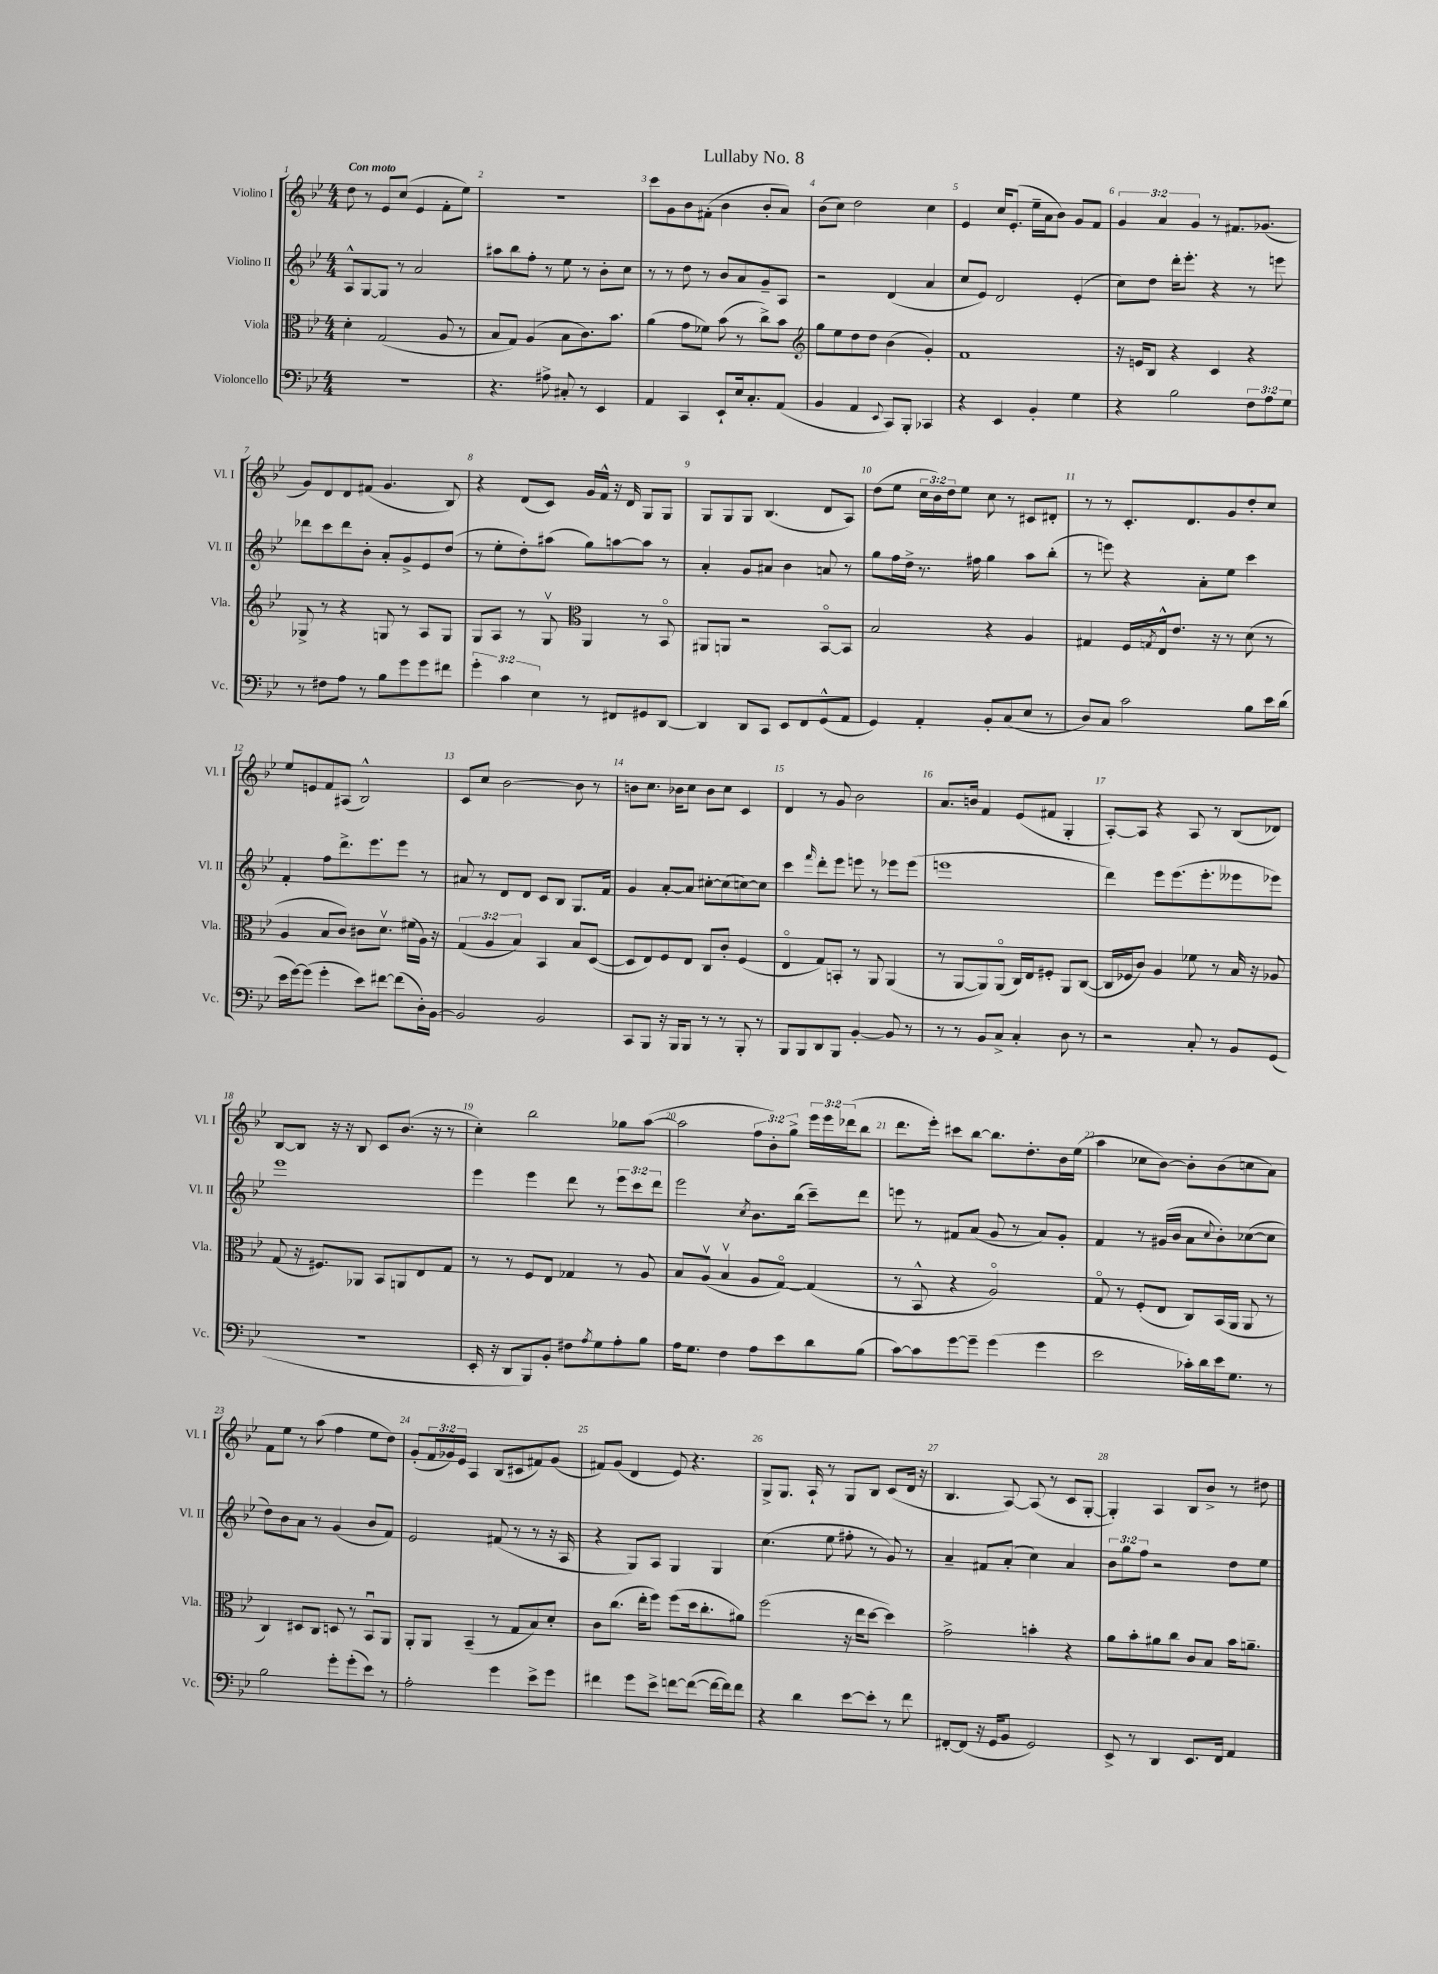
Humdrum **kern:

**kern	**kern	**kern	**kern
*part4	*part3	*part2	*part1
*staff4	*staff3	*staff2	*staff1
*I"Violoncello	*I"Viola	*I"Violino II	*I"Violino I
*I'Vc.	*I'Vla.	*I'Vl. II	*I'Vl. I
*clefF4	*clefC3	*clefG2	*clefG2
*k[b-e-]	*k[b-e-]	*k[b-e-]	*k[b-e-]
*M4/4	*M4/4	*M4/4	*M4/4
=1	=1	=1	=1
!	!	!	!LO:TX:a:B:t=Con moto
1r	4d'\	8A^^/L	8dd\
.	.	[8G/	8r
.	(2G/	8G/J]	8e-/L
.	.	8r	(8cc/J
.	.	2a/	4e-/
.	8A/	.	8f'\L
.	8r	.	8ee-\J)
=2	=2	=2	=2
4.r	8B-/L	8aa#X\L	1r
.	8G/J)	8bb-\	.
.	(4A/	8ff'\J	.
8A#X^\	.	8r	.
8C#X'/	8B-\L	8ee-\	.
8r	8.c\)	8r	.
4EE-/	.	8b-'\L	.
.	8.b-\J	.	.
.	.	8cc\J	.
=3	=3	=3	=3
4AA/	(4a\	8r	8ccc\L
.	.	8r	8g\
4CC/	8g\L	8dd\	8b-\
.	8f-X\J)	8r	(8f#X'\J
8EE-`/L	(8b-\	8b-/L	4b-\
16E-/k	8r	8a/	.
8.C'/	.	.	.
.	8cc^\L)	8g~/	8b-'/L
(8AA/J	8b-\J	8A/J	8a/J)
=4	=4	=4	=4
*	*clefG2	*	*
4BB-/	8gg\L	2r	(8b-\L
.	8ee-\	.	8cc\J)
4AA/	8dd\	.	2dd\
.	8dd\J	.	.
8qqEE-/	.	.	.
8CC/L)	(4b-\	(4d/	.
8BBB-'/J	.	.	.
4CC-X/	4g'/)	4a/	4cc\
=5	=5	=5	=5
4r	1f	8cc/L	4e-/
.	.	8e-/J)	.
4EE-/	.	2d/	16cc/KL
.	.	.	(8.e-'/J
4BB-'/	.	.	16ee-~\LL
.	.	.	16a\J
.	.	.	8b-\J)
4G\	.	(4e-'/	8g/L
.	.	.	8f/J
=6	=6	=6	=6
4r	16r	8cc\L)	6g/
.	16en/KL	.	.
.	8B-/J	8dd\J	.
.	.	.	6a/
2B-\	4r	16ddd'\KL	.
.	.	8.eee-'\J	.
.	.	.	6g/
.	4c/	4r	8r
.	.	.	8.f#X/L
12F\L	4r	8r	.
.	.	.	(8.g-X/J
12A\	.	.	.
.	.	8eeen\	.
12G\J	.	.	.
!!LO:LB:g=z
=7	=7	=7	=7
8r	8G-X^/	8ddd-X\L	8g/L)
8F#X\L	8r	8ccc\	8d/
8A\J	4r	8ddd-\	8d/
8r	.	8b-'\J	(8f#X/J
8B-\L	8Gn/	8a'/L	4.g/
8g\	8r	8g^/	.
8g\	8A/L	8e-/	.
8f#X\J	8G/J	(8dd/J	8B-/)
=8	=8	=8	=8
6g'\	8G/L	8r	4r
.	8A/J	8ee-'\L	.
6c\	.	.	.
.	8r	8dd'\)	(8d/L
6E-\	.	.	.
.	8Gv/	(8aa#X\J	8c/J)
*	*clefC3	*	*
8r	4AA/	8gg\L)	16g/LL
.	.	.	16f^^/JJ
8FF#X/L	.	[8aan\	16r
.	.	.	16d/
8GG#X/	8r	8aa\J]	8G/L
[8DD/J	8BB-/	8r	8G/J
=9	=9	=9	=9
4DD/]	8AA#X/L	4a'/	8G/L
.	8AAn/J	.	8G/
8DD/L	2r	8g/L	8G/J
8CC/J	.	8a#X/J	(4.B-/
8EE-/L	.	4b-\	.
8FF/	.	.	.
(8GG^^/	[8BB-/L	8an/	8d/L
8AA/J	8BB-/J]	8r	8A/J)
=10	=10	=10	=10
4GG/)	2B-/	8gg\L	(8dd\L
.	.	16ff\L	8ee-\J
.	.	16dd^\JJ	.
4AA'/	.	8.r	24cc\LL
.	.	.	24b-\)
.	.	.	24dd\J
.	.	.	8ee-\J
.	.	16ff#X\	.
8BB-'/L	4r	4gg\	8cc\
(8C/	.	.	8r
8E-/J	4A/	8aa\L	8c#X/L
8r	.	(8bb-'\J	8d#X'/J
=11	=11	=11	=11
8D/L)	4G#X/	8r	8r
8C/J	.	8eeen\)	8r
2c\	16F/LL	4r	8.c'/L
.	8qGn/	.	.
.	16E-^^/J	.	.
.	8.e-/J	.	.
.	.	.	8.d/
.	.	8a'\L	.
.	16r	.	.
.	8r	8ee-\J	8g/
8B-\L	(8d\	4ccc\	8dd'/
16e-\L	8r	.	8cc/J
(16d\JJ	.	.	.
!!LO:LB:g=z
=12	=12	=12	=12
16e-\LL	4A/	4f'/	8ee-/L
[16g\J)	.	.	.
(8g\J]	.	.	8en/
4g'\	8B-/L	8ff\L	8f/
.	8c/J)	8.ddd^\	(8A#X/J
8e-\L)	8c#X\L	.	2B-^^/)
.	.	8.eee-\	.
[8f#X\J	8.dv\J	.	.
(8f#\L]	.	8eee-\J	.
.	(16f#X\LL	.	.
16D'\L)	16A\JJ)	8r	.
[16BB-\JJ	16r	.	.
=13	=13	=13	=13
2BB-/]	(6G/	8a#X/	8c/L
.	.	8r	8cc/J
.	6A/	.	.
.	.	8d/L	[2b-\
.	6B-/)	.	.
.	.	8d/J	.
2BB-/	4BB-/	8c/L	.
.	.	8B-/J	.
.	8B-/L	8.G/L	8b-\]
.	([8D/J	.	8r
.	.	16f/Jk	.
=14	=14	=14	=14
8CC/L	8D/L]	4g/	8bn\L
8BBB-/J	8E-/)	.	8.cc\J
16r	8F/	[8a'/L	.
16BBB-/KL	.	.	16b-X\KL
8BBB-/J	8E-/J	8a/J]	8cc\J
8r	8C/L	[8cc#X'\L	8b-\L
8r	8c'/J	(8cc#\]	8cc\J
8BBB-'/	(4F/	[8ccn\)	4c/
8r	.	8cc\J]	.
=15	=15	=15	=15
8BBB-/L	4E-/	4ccc\	4d/
8BBB-/	.	.	.
.	.	16qqfff/	.
8DD/	8G/L)	8ddd'\L	8r
8BBB-/J	8BBn'/J	8eee-\J	8g/
[4BB-'/	8r	8eeen\	2b-\
.	8AA/	8r	.
8BB-/]	(4AA/	8eee-X\L	.
8r	.	(8eee-\J	.
=16	=16	=16	=16
8r	8r	1eeen	8.a/L
8r	[8AA/L	.	.
.	.	.	16bn/Jk
8BB-/L	8AA/])	.	4f/
8C^/J	(8AA/J	.	.
4C'/	16C/LL)	.	(8e-/L
.	16E-/J	.	.
.	8F#X'/J	.	8f#X/J
8D\	8AA/L	.	4G'/
8r	([8C/J	.	.
=17	=17	=17	=17
2r	16C/LL]	4ddd\)	[8A'/L)
.	16F-X/J	.	.
.	8c/J)	.	8A/J]
.	4A/	8eee-\L	4r
.	.	(8.eee-\	.
8C'/	8f-X\	.	8A/
.	.	8.eee-'\	.
8r	8r	.	8r
8BB-/L	16B-/	8eee--X\	(8B-/L
.	16r	.	.
(8GG/J	8A-X/	8eee-X\J)	8d-X/J)
!!LO:LB:g=z
=18	=18	=18	=18
1r	(8G/	1eee-	[8B-/L
.	16r	.	8B-/J]
.	8.F#X/L)	.	.
.	.	.	16r
.	.	.	16r
.	8AA-X/J	.	8B-/
.	8BB-/L	.	8c/L
.	8AAn/	.	(8.b-/J
.	8E-/	.	.
.	.	.	16r
.	8G/J	.	8r
=19	=19	=19	=19
16EE-'/	8r	4eee-\	4cc'\)
16r	.	.	.
8DD/L	8r	.	.
8BBB-/)	8F/L	4eee-\	2bb-\
8BB-'/J	8E-/J	.	.
8F#X\L	4G-X/	8ddd\	.
8qA/	.	.	.
8G\	.	8r	.
8A'\	8r	12eee-\L	8gg-X\L
.	.	12ccc\	.
8B-\J	8A/	.	([8aa\J
.	.	12ddd\J	.
=20	=20	=20	=20
16A\KL	8B-/L	2eee-\	2aa\]
8.G\J	.	.	.
.	(8Av/J	.	.
4F\	4B-v/	.	.
.	.	8qcc/	.
8A\L	8A/L	8.b-\L	12ff\L
.	.	.	12b-'\)
8e-\	[8G/J)	.	.
.	.	.	12gg^\J
.	.	(16bb-\Jk	.
8d\	(4G/]	8ccc~\L)	24eee-\LL
.	.	.	24eee-\
.	.	.	(24ddd-X\J
(8B-\J	.	8ddd\J	8bb-\J
=21	=21	=21	=21
[8c\L)	8r	8eeen\	8.ddd\L
8c\]	8BB-^^/	8r	.
.	.	.	16eee-'\Jk)
[8g\	4r	8f#X/L	8ccc#X\L
8g~\J]	.	(8a/J	[8bb-\J
(4g\	2A/)	8g/	8.bb-\L]
.	.	8r	.
.	.	.	8.dd'\
4g\	.	8a/L)	.
.	.	8g'/J	16b-\L
.	.	.	(16ee-\JJ
=22	=22	=22	=22
2e-\	8G/	4f/	4aa\
.	8r	.	.
.	(8F'/L	8r	8cc-X\L
.	8E-/J	(16g#X/LL	[8b-\J)
.	.	16b-/JJ	.
16c-X'\LL)	8C/L)	8a\L	8b-'\L]
16d\	.	.	.
.	.	8qqcc/	.
16e-\J	(16BB-/L	8b-'\)	(8b-\
8.G\J	16AA/JJ	.	.
.	8AA/	([8cc-X\	8ccn\
8r	8r	8cc-\J]	8a\J)
!!LO:LB:g=z
=23	=23	=23	=23
2B-\	4C/)	8dd\L)	8f\L
.	.	8b-\	8ee-\J
.	8D#X/L	8a\J	8r
.	8C/J	8r	(8aa\
8g'\L	8Dn/	(4g/	4ff\
(8g'\	8r	.	.
8e-\J)	8BB-u/L	8b-/L	8ee-\L
8r	8AA/J	8f/J)	8dd\J)
=24	=24	=24	=24
2A'\	8AA'/L	2e-/	(8g'/L
.	8AA/J	.	24f/L
.	.	.	24g-X/)
.	.	.	24e-/JJ
.	(4BB-~/	.	4A/
4g\	8r	(8f#X/	(8B-/L
.	8G/L	8r	8c#X/
8e-^\L	8B-/)	8r	8f#X/)
8g\J	8d'/J	16r	(8g-/J
.	.	16A/	.
=25	=25	=25	=25
4f#X\	8c\L	4r	8f#X/L)
.	(8.cc\J	.	(8g/J
8g\L	.	8G/L)	4d/
.	16ee-'\KL	.	.
8e-^\J	8ff\J)	8A/J	.
[8fn\L	(8ff\L	4G/	8e-/)
(8f\J_	16dd\k	.	4.r
.	8.cc'\	.	.
16f\LL_	.	4G/	.
16f\J])	.	.	.
8f\J	8a#X\J)	.	.
=26	=26	=26	=26
4r	(2ff\	(4.cc\	8G^/L
.	.	.	8.G/J
4d\	.	.	.
.	.	.	16A`/
.	.	8ee-\	8r
[8e-\L	16r	8ff#X'\	8G/L
.	16ee-\KL	.	.
8e-'\J]	[8dd\J	8r	8B-/J
8r	4dd\])	8g/)	(8c/L
8f\	.	8r	16d/Jk
.	.	.	16r
=27	=27	=27	=27
[8FF#X'/L	2g^\	4a~/	4.B-/
(8FF#/J]	.	.	.
16r	.	8f#X/L	.
16GG/KL	.	.	.
8BB-/J	.	(8a'/J	[8A/)
2GG/)	4bn'\	4cc\)	(8A/]
.	.	.	8r
.	4r	4a/	8c/L
.	.	.	[8G'/J
=28	=28	=28	=28
8EE-^/	8a\L	12b-\L	4G'/])
.	.	12gg\	.
8r	8b-'\	.	.
.	.	12ff\J	.
4DD/	8a#X\	2r	4A/
.	8cc\J	.	.
8.EE-/L	8c/L	.	8B-/L
.	8B-/J	.	8b-^/J
16FF/Jk	.	.	.
4AA/	16b-\KL	8dd\L	8r
.	8.an~\J	.	.
.	.	8ee-\J	8dd#X\
==	==	==	==
*-	*-	*-	*-
